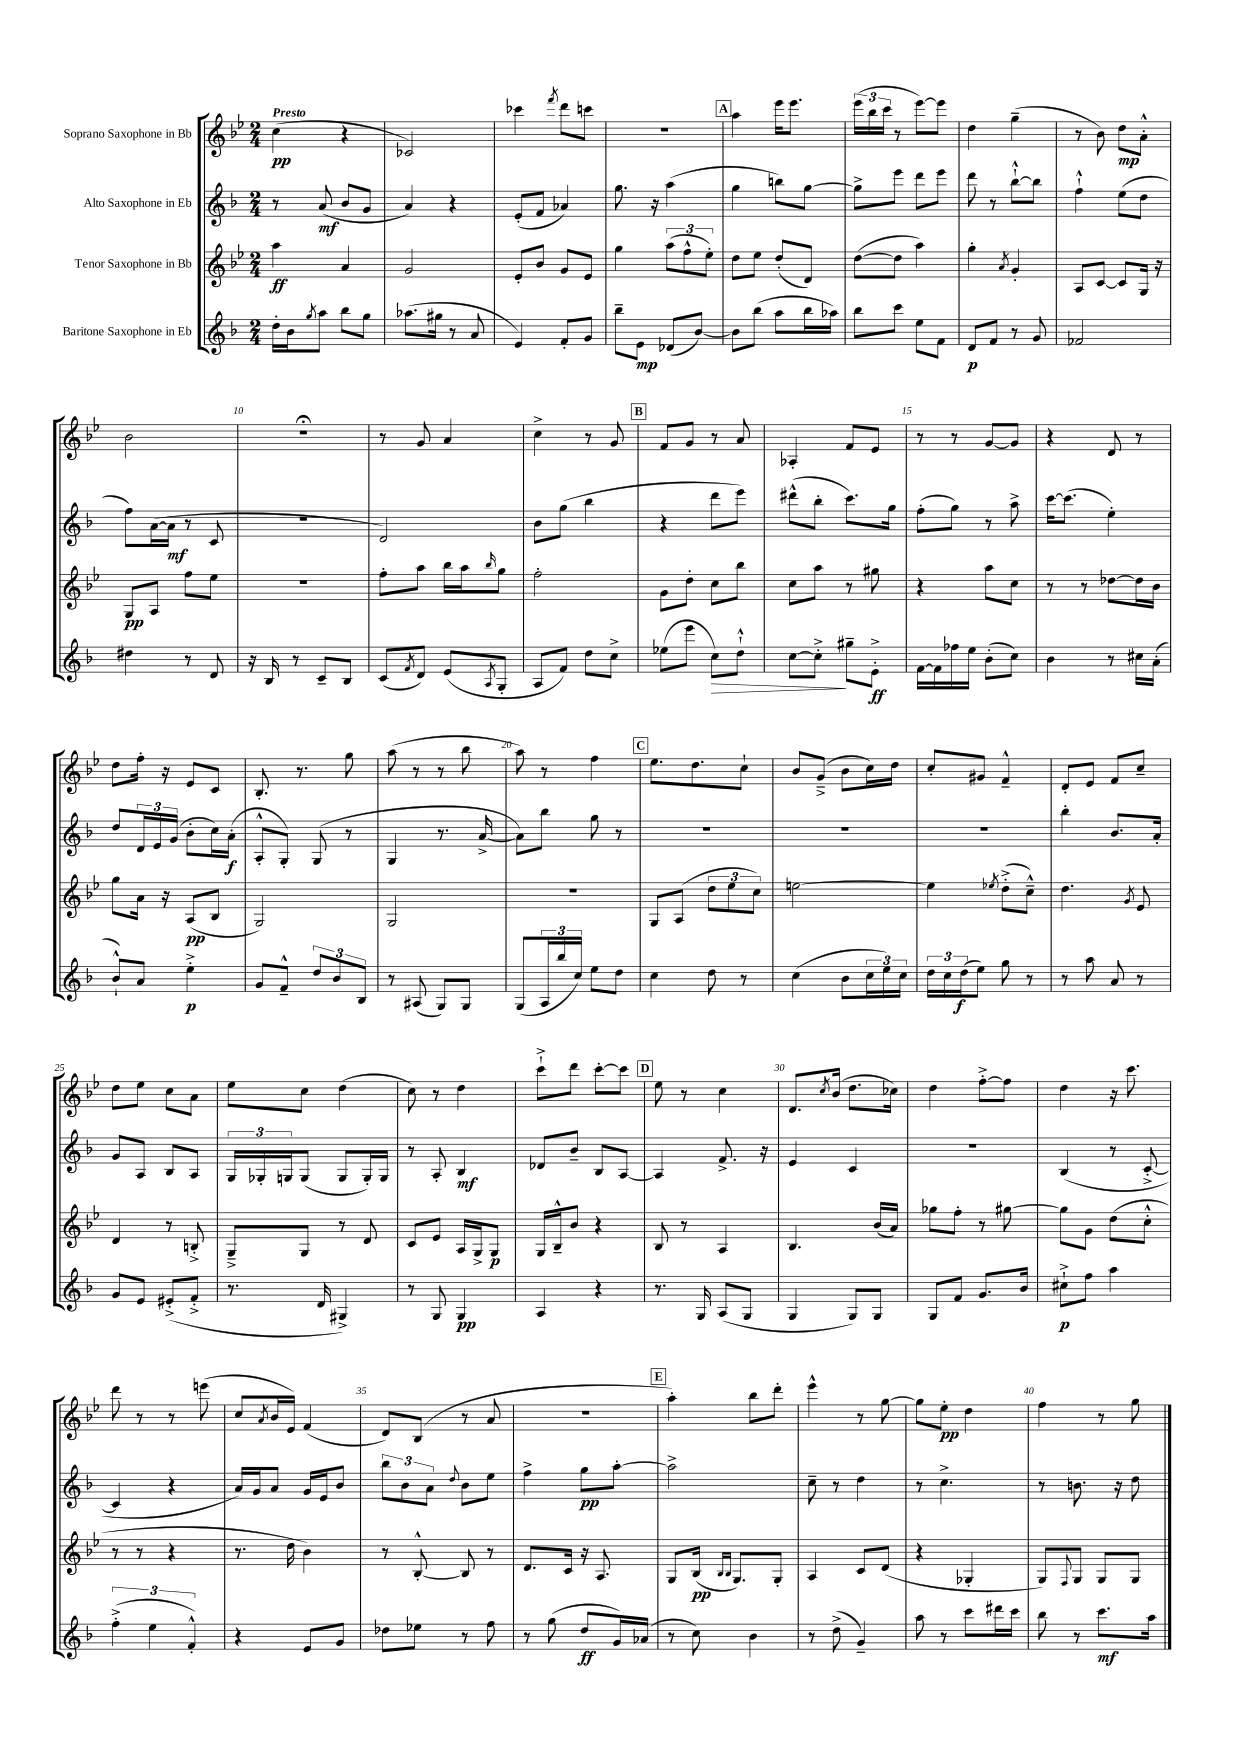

**kern	**dynam	**kern	**dynam	**kern	**dynam	**kern	**dynam
*part4	*part4	*part3	*part3	*part2	*part2	*part1	*part1
*staff4	*staff4	*staff3	*staff3	*staff2	*staff2	*staff1	*staff1
*I"Baritone Saxophone in Eb	*	*I"Tenor Saxophone in Bb	*	*I"Alto Saxophone in Eb	*	*I"Soprano Saxophone in Bb	*
*clefG2	*	*clefG2	*	*clefG2	*	*clefG2	*
*k[b-]	*	*k[b-e-]	*	*k[b-]	*	*k[b-e-]	*
*M2/4	*	*M2/4	*	*M2/4	*	*M2/4	*
=1	=1	=1	=1	=1	=1	=1	=1
!	!	!	!	!	!	!LO:TX:a:B:t=Presto	!
16dd'\LL	.	4aa\	ff	8r	.	(4cc\	pp
16b-\J	.	.	.	.	.	.	.
8qgg/	.	.	.	.	.	.	.
8aa\J	.	.	.	(8a/	mf	.	.
8bb-\L	.	4a/	.	8b-/L	.	4r	.
8gg\J	.	.	.	8g/J	.	.	.
=2	=2	=2	=2	=2	=2	=2	=2
(8.aa-X\L	.	2g/	.	4a/)	.	2c-X/)	.
16gg#X\Jk	.	.	.	.	.	.	.
8r	.	.	.	4r	.	.	.
8a/	.	.	.	.	.	.	.
=3	=3	=3	=3	=3	=3	=3	=3
4e/)	.	8e-'/L	.	(8e'/L	.	4ccc-X\	.
.	.	8b-/J	.	8f/J	.	.	.
.	.	.	.	.	.	8qfff/	.
8f'/L	.	8g/L	.	4a-X/)	.	8ddd\L	.
8g/J	.	8e-/J	.	.	.	8cccn\J	.
=4	=4	=4	=4	=4	=4	=4	=4
8bb-~\L	.	4gg\	.	8.gg\	.	2r	.
8e\J	mp	.	.	.	.	.	.
.	.	.	.	16r	.	.	.
(8d-X/L	.	(12aa\L	.	(4aa\	.	.	.
.	.	12ff^^\	.	.	.	.	.
[8b-/J)	.	.	.	.	.	.	.
.	.	12ee-'\J)	.	.	.	.	.
!!LO:REH:place=s1:t=A
=5	=5	=5	=5	=5	=5	=5	=5
8b-\L]	.	8dd\L	.	4gg\	.	4aa\	.
(8bb-\J	.	8ee-\J	.	.	.	.	.
8aa\L	.	(8dd'/L	.	8bbn\L)	.	16eee-\KL	.
.	.	.	.	.	.	8.eee-\J	.
16bb-\L	.	8d/J)	.	[8gg\J	.	.	.
16aa-X\JJ)	.	.	.	.	.	.	.
=6	=6	=6	=6	=6	=6	=6	=6
8bb-\L	.	([8dd\L	.	8gg^\L]	.	(24eee-\LL	.
.	.	.	.	.	.	24bb-\	.
.	.	.	.	.	.	24ccc\JJ	.
8ccc\J	.	8dd\J]	.	8eee\J	.	8r	.
8ee\L	.	4aa\)	.	8ddd\L	.	[8eee-\L)	.
8f\J	.	.	.	8eee\J	.	8eee-\J]	.
=7	=7	=7	=7	=7	=7	=7	=7
8d/L	p	4gg'\	.	8ddd\	.	4dd\	.
8f/J	.	.	.	8r	.	.	.
.	.	8qa/	.	.	.	.	.
8r	.	4g'/	.	[8bb-`^^\L	.	(4gg~\	.
8g/	.	.	.	8bb-\J]	.	.	.
=8	=8	=8	=8	=8	=8	=8	=8
2f-X/	.	8A/L	.	4ff`^^\	.	8r	.
.	.	[8c/J	.	.	.	8b-\)	.
.	.	8c/L]	.	(8ee\L	.	8dd\L	mp
.	.	16G/Jk	.	8dd\J	.	8a'^^\J	.
.	.	16r	.	.	.	.	.
!!LO:LB:g=z
=9	=9	=9	=9	=9	=9	=9	=9
4dd#X\	.	8G/L	pp	8ff\L)	.	2b-\	.
.	.	8A/J	.	([16a\L	.	.	.
.	.	.	.	16a\JJ]	mf	.	.
8r	.	8ff\L	.	8r	.	.	.
8d/	.	8ee-\J	.	8c/	.	.	.
=10	=10	=10	=10	=10	=10	=10	=10
16r	.	2r	.	2r	.	2r;<	.
16B-/	.	.	.	.	.	.	.
8r	.	.	.	.	.	.	.
8c~/L	.	.	.	.	.	.	.
8B-/J	.	.	.	.	.	.	.
=11	=11	=11	=11	=11	=11	=11	=11
(8c/L	.	8ff'\L	.	2d/)	.	8r	.
8qf/	.	.	.	.	.	.	.
8d/J)	.	8aa\J	.	.	.	8g/	.
(8e/L	.	16bb-\LL	.	.	.	4a/	.
.	.	16aa\J	.	.	.	.	.
8qA/	.	16qqbb-/	.	.	.	.	.
8G'/J	.	8gg\J	.	.	.	.	.
=12	=12	=12	=12	=12	=12	=12	=12
8A/L	.	2ff'\	.	8b-\L	.	4cc^\	.
8f/J)	.	.	.	(8gg\J	.	.	.
8dd\L	.	.	.	4bb-\	.	8r	.
8cc^\J	.	.	.	.	.	8g/	.
!!LO:REH:place=s1:t=B
=13	=13	=13	=13	=13	=13	=13	=13
(8ee-X\L	.	8g\L	.	4r	.	8f/L	.
8eee\J	.	8dd'\J	.	.	.	8g/J	.
!	!LO:HP:b	!	!	!	!	!	!
8cc\L)	>	8cc\L	.	8ddd\L	.	8r	.
8dd`^^\J	.	8bb-\J	.	8eee\J)	.	8a/	.
=14	=14	=14	=14	=14	=14	=14	=14
[8cc\L	.	8cc\L	.	(8ddd#X^^\L	.	4A-X'/	.
8cc'^\J]	.	8aa\J	.	8bb-'\J	.	.	.
8gg#X~\L	]	8r	.	8.ccc\L)	.	8f/L	.
8e'^\J	ff	8gg#X\	.	.	.	8e-/J	.
.	.	.	.	16gg\Jk	.	.	.
=15	=15	=15	=15	=15	=15	=15	=15
[16f\LL	.	4r	.	(8ff'\L	.	8r	.
16f\]	.	.	.	.	.	.	.
16ff-X\	.	.	.	8gg\J)	.	8r	.
16ee\JJ	.	.	.	.	.	.	.
(8b-'\L	.	8aa\L	.	8r	.	[8g/L	.
8cc\J)	.	8cc\J	.	8aa^\	.	8g/J]	.
=16	=16	=16	=16	=16	=16	=16	=16
4b-\	.	8r	.	[16ccc\KL	.	4r	.
.	.	.	.	(8.ccc\J]	.	.	.
.	.	8r	.	.	.	.	.
8r	.	[8dd-X\L	.	4ee'\)	.	8d/	.
16cc#X\LL	.	16dd-\L]	.	.	.	8r	.
(16a'\JJ	.	16b-\JJ	.	.	.	.	.
!!LO:LB:g=z
=17	=17	=17	=17	=17	=17	=17	=17
8b-`^^/L)	.	8gg\L	.	8dd/L	.	8dd\L	.
8a/J	.	16a\Jk	.	24d/L	.	16ff'\Jk	.
.	.	.	.	24e/	.	.	.
.	.	16r	.	.	.	16r	.
.	.	.	.	(24g/JJ	.	.	.
4ee'^\	p	(8A/L	pp	8b-'\L	.	8e-/L	.
.	.	8B-/J	.	16cc\L)	.	8c/J	.
.	.	.	.	(16a'\JJ	f	.	.
=18	=18	=18	=18	=18	=18	=18	=18
8g/L	.	2G/)	.	8A'^^/L	.	8.B-'/	.
8f~^^/J	.	.	.	8G'/J)	.	.	.
.	.	.	.	.	.	8.r	.
12dd/L	.	.	.	(8G/	.	.	.
12b-/	.	.	.	.	.	.	.
.	.	.	.	8r	.	8gg\	.
12B-/J	.	.	.	.	.	.	.
=19	=19	=19	=19	=19	=19	=19	=19
8r	.	2G/	.	4G/	.	(8aa\	.
(8A#X/	.	.	.	.	.	8r	.
8G/L)	.	.	.	8.r	.	8r	.
8G/J	.	.	.	.	.	8bb-\	.
.	.	.	.	[16a^/	.	.	.
=20	=20	=20	=20	=20	=20	=20	=20
(8G/L	.	2r	.	8a\L])	.	8aa\)	.
24A/L	.	.	.	8bb-\J	.	8r	.
24bb-/	.	.	.	.	.	.	.
24cc/JJ)	.	.	.	.	.	.	.
8ee\L	.	.	.	8gg\	.	4ff\	.
8dd\J	.	.	.	8r	.	.	.
!!LO:REH:place=s1:t=C
=21	=21	=21	=21	=21	=21	=21	=21
4cc\	.	8G/L	.	2r	.	8.ee-\L	.
.	.	(8A/J	.	.	.	.	.
.	.	.	.	.	.	8.dd\	.
8dd\	.	12dd\L	.	.	.	.	.
.	.	12ee-\	.	.	.	.	.
8r	.	.	.	.	.	8cc`\J	.
.	.	12cc\J)	.	.	.	.	.
=22	=22	=22	=22	=22	=22	=22	=22
(4cc\	.	[2een\	.	2r	.	8b-/L	.
.	.	.	.	.	.	(8g~^/J	.
8b-\L	.	.	.	.	.	8b-\L	.
24cc\L	.	.	.	.	.	16cc\L)	.
24ee\)	.	.	.	.	.	.	.
.	.	.	.	.	.	16dd\JJ	.
24cc\JJ	.	.	.	.	.	.	.
=23	=23	=23	=23	=23	=23	=23	=23
24dd\LL	.	4ee\]	.	2r	.	8cc'/L	.
24cc\	.	.	.	.	.	.	.
(24dd\J	f	.	.	.	.	.	.
8ee\J)	.	.	.	.	.	8g#X/J	.
.	.	8qee-X/	.	.	.	.	.
8gg\	.	(8dd'^\L	.	.	.	4f~^^/	.
8r	.	8cc~^^\J)	.	.	.	.	.
=24	=24	=24	=24	=24	=24	=24	=24
8r	.	4.dd\	.	4bb-'\	.	8d'/L	.
8aa\	.	.	.	.	.	8e-/J	.
8a/	.	.	.	8.b-/L	.	8f/L	.
.	.	8qg/	.	.	.	.	.
8r	.	8e-/	.	.	.	8cc~/J	.
.	.	.	.	16a'/Jk	.	.	.
!!LO:LB:g=z
=25	=25	=25	=25	=25	=25	=25	=25
8g/L	.	4d/	.	8g/L	.	8dd\L	.
8e/J	.	.	.	8A/J	.	8ee-\J	.
(8e#X'^/L	.	8r	.	8B-/L	.	8cc\L	.
8f'^/J	.	8Bn'^/	.	8A/J	.	8a\J	.
=26	=26	=26	=26	=26	=26	=26	=26
8.r	.	8G~^/L	.	24G/LL	.	8ee-\L	.
.	.	.	.	24G-X'/	.	.	.
.	.	.	.	24Gn/J	.	.	.
.	.	8G/J	.	(8G/J	.	8cc\J	.
16d/	.	.	.	.	.	.	.
4G#X^/)	.	8r	.	8G/L	.	(4dd\	.
.	.	8d/	.	16G'/L)	.	.	.
.	.	.	.	16G/JJ	.	.	.
=27	=27	=27	=27	=27	=27	=27	=27
8r	.	8c/L	.	8r	.	8cc\)	.
8G/	.	8e-/J	.	8A'/	.	8r	.
4G/	pp	16A/LL	.	4B-/	mf	4dd\	.
.	.	16G^/J	.	.	.	.	.
.	.	8G/J	p	.	.	.	.
=28	=28	=28	=28	=28	=28	=28	=28
4A/	.	16G/LL	.	8d-X/L	.	8ccc`^\L	.
.	.	16B-~^^/J	.	.	.	.	.
.	.	8b-/J	.	8b-~/J	.	8ddd\J	.
4r	.	4r	.	8B-/L	.	[8ccc'\L	.
.	.	.	.	[8A/J	.	8ccc\J]	.
!!LO:REH:place=s1:t=D
=29	=29	=29	=29	=29	=29	=29	=29
8.r	.	8B-/	.	4A/]	.	8ee-\	.
.	.	8r	.	.	.	8r	.
16G/	.	.	.	.	.	.	.
(8A/L	.	4A/	.	8.f^/	.	4cc\	.
8G/J	.	.	.	.	.	.	.
.	.	.	.	16r	.	.	.
=30	=30	=30	=30	=30	=30	=30	=30
4G/	.	4.B-/	.	4e/	.	8.d/L	.
.	.	.	.	.	.	8qcc/	.
.	.	.	.	.	.	(16b-/Jk	.
8G/L)	.	.	.	4c/	.	8.dd\L	.
8G/J	.	(16b-/LL	.	.	.	.	.
.	.	16a/JJ)	.	.	.	16cc-X\Jk)	.
=31	=31	=31	=31	=31	=31	=31	=31
8G/L	.	8gg-X\L	.	2r	.	4dd\	.
8f/J	.	8ff'\J	.	.	.	.	.
8.g/L	.	8r	.	.	.	[8ff'^\L	.
.	.	[8gg#X\	.	.	.	8ff\J]	.
16b-/Jk	.	.	.	.	.	.	.
=32	=32	=32	=32	=32	=32	=32	=32
8cc#X`^\L	p	8gg#\L]	.	(4B-/	.	4dd\	.
8ff\J	.	8g\J	.	.	.	.	.
4aa\	.	(8dd\L	.	8r	.	16r	.
.	.	.	.	.	.	8.ccc\	.
.	.	8cc'^^\J	.	[8c'^/	.	.	.
!!LO:LB:g=z
=33	=33	=33	=33	=33	=33	=33	=33
(6ff'^\	.	8r	.	4c/]	.	8ddd\	.
.	.	8r	.	.	.	8r	.
6ee\	.	.	.	.	.	.	.
.	.	4r	.	4r	.	8r	.
6f'^^/)	.	.	.	.	.	.	.
.	.	.	.	.	.	(8eeen\	.
=34	=34	=34	=34	=34	=34	=34	=34
4r	.	8.r	.	16a/LL)	.	8cc/L	.
.	.	.	.	16g/J	.	.	.
.	.	.	.	.	.	8qa/	.
.	.	.	.	8a/J	.	16b-/L	.
.	.	16dd\	.	.	.	16e-/JJ)	.
8e/L	.	4b-\)	.	16g/LL	.	(4f/	.
.	.	.	.	16e/J	.	.	.
8g/J	.	.	.	8b-/J	.	.	.
=35	=35	=35	=35	=35	=35	=35	=35
8dd-X\L	.	8r	.	12bb-\L	.	8d/L)	.
.	.	.	.	12b-\	.	.	.
8ee-X\J	.	[8B-'^^/	.	.	.	(8B-/J	.
.	.	.	.	12a\J	.	.	.
.	.	.	.	8qqdd/	.	.	.
8r	.	8B-/]	.	8b-\L	.	8r	.
8ff\	.	8r	.	8ee\J	.	8a/	.
=36	=36	=36	=36	=36	=36	=36	=36
8r	.	8.d/L	.	4ff^\	.	2r	.
(8gg\	.	.	.	.	.	.	.
.	.	16c/Jk	.	.	.	.	.
8dd/L	ff	16r	.	8gg\L	pp	.	.
.	.	8.A/	.	.	.	.	.
16g/L)	.	.	.	[8aa'\J	.	.	.
(16a-X/JJ	.	.	.	.	.	.	.
!!LO:REH:place=s1:t=E
=37	=37	=37	=37	=37	=37	=37	=37
8r	.	8G/L	.	2aa^\]	.	4aa'\)	.
8cc\)	.	(16B-/Jk	pp	.	.	.	.
.	.	16qqB-/LL	.	.	.	.	.
.	.	16qqB-/JJ	.	.	.	.	.
.	.	8.G/L)	.	.	.	.	.
4b-\	.	.	.	.	.	8bb-\L	.
.	.	8G'/J	.	.	.	8ddd'\J	.
=38	=38	=38	=38	=38	=38	=38	=38
8r	.	4A/	.	8cc~\	.	4eee-^^\	.
(8dd^\	.	.	.	8r	.	.	.
4g~/)	.	8c/L	.	4dd\	.	8r	.
.	.	(8d/J	.	.	.	[8gg\	.
=39	=39	=39	=39	=39	=39	=39	=39
8aa\	.	4r	.	8r	.	8gg\L]	.
8r	.	.	.	4.cc^\	.	8ee-'\J	pp
8ccc\L	.	4G-X'/	.	.	.	4dd\	.
16ddd#X\L	.	.	.	.	.	.	.
16ccc\JJ	.	.	.	.	.	.	.
=40	=40	=40	=40	=40	=40	=40	=40
8bb-\	.	8G/L)	.	8r	.	4ff\	.
.	.	8qqF/	.	.	.	.	.
8r	.	8G/J	.	8.bn\	.	.	.
8.ccc\L	mf	8G/L	.	.	.	8r	.
.	.	.	.	16r	.	.	.
.	.	8G/J	.	8dd\	.	8gg\	.
16aa\Jk	.	.	.	.	.	.	.
==	==	==	==	==	==	==	==
*-	*-	*-	*-	*-	*-	*-	*-
